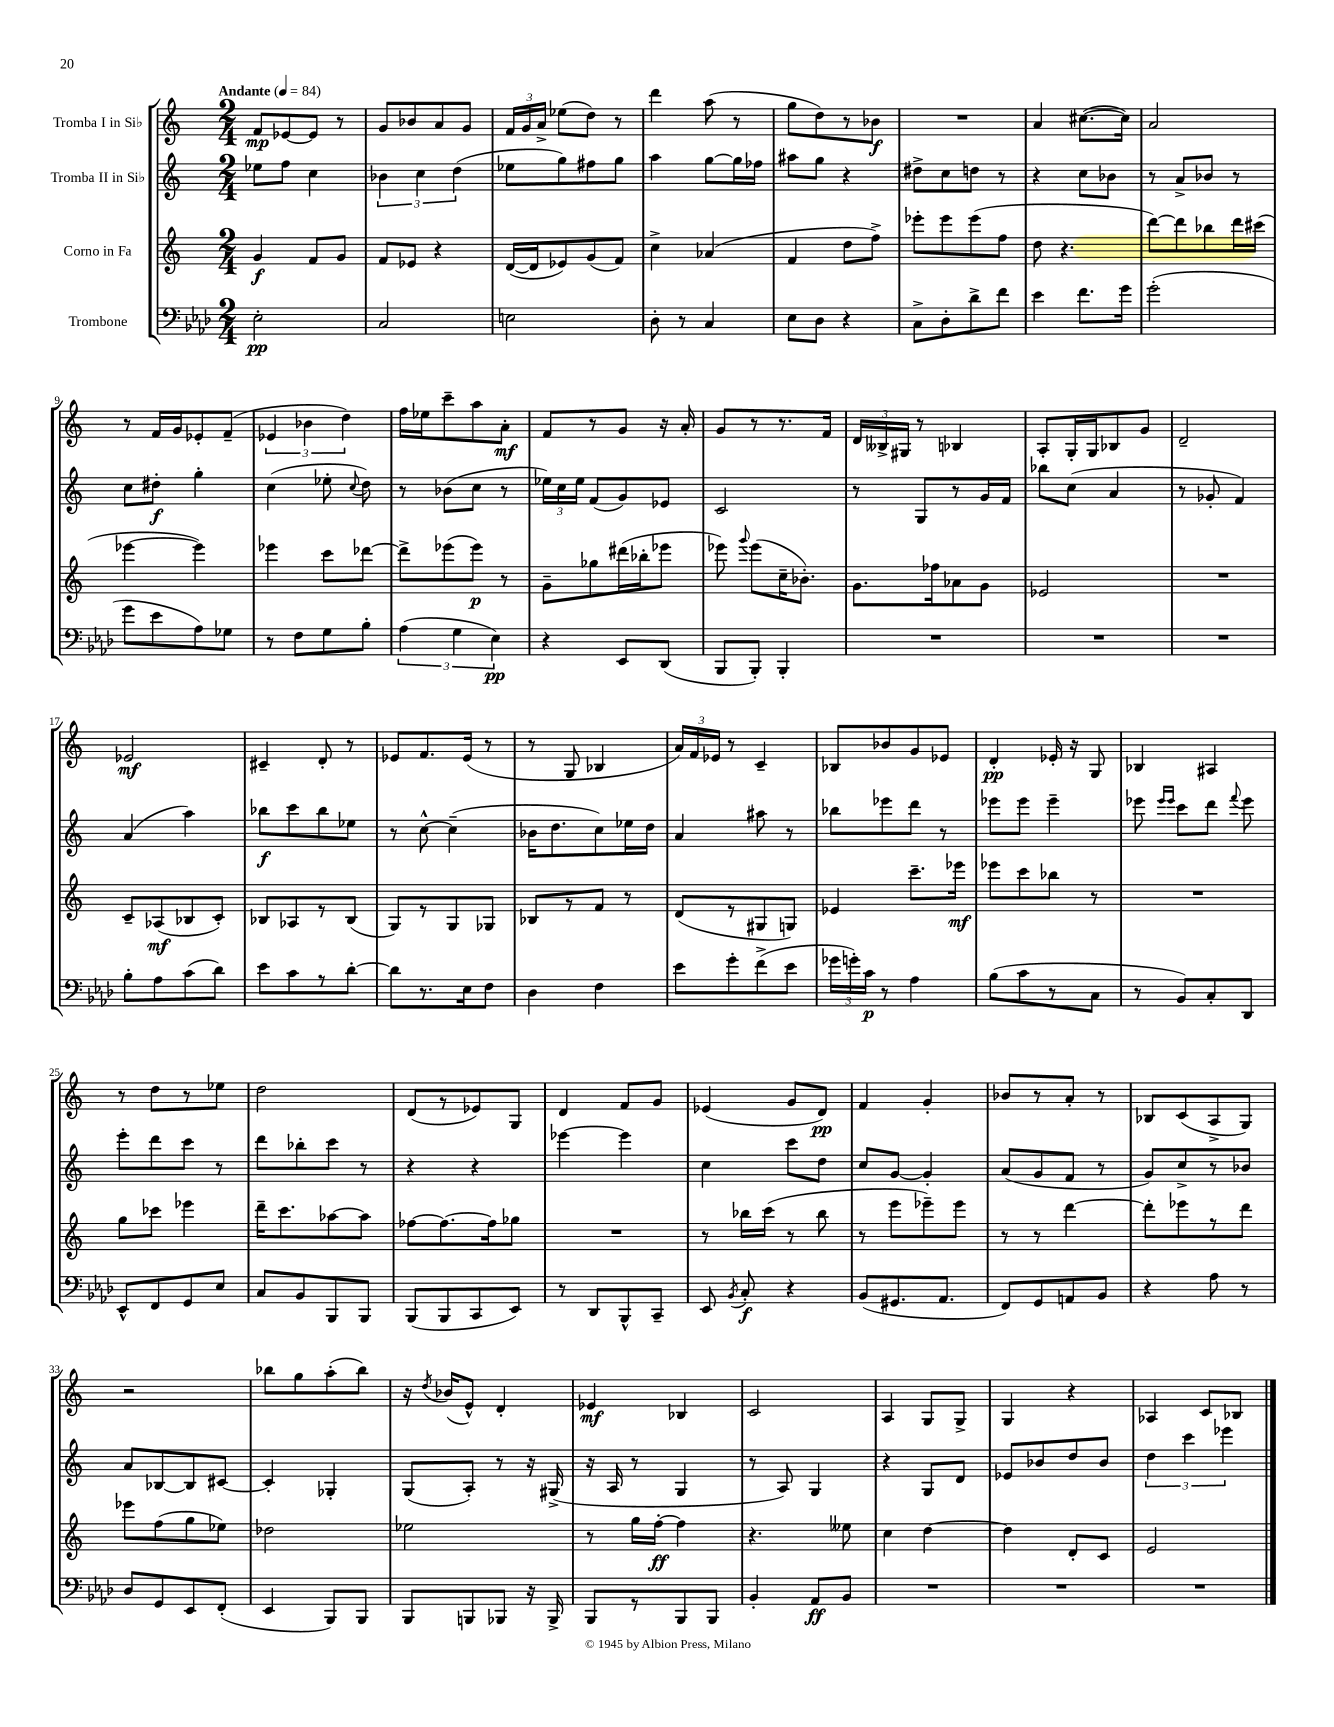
<<
\new StaffGroup <<
\new Staff = "s0" \with { instrumentName = "Tromba I in Sib" } {
    \clef treble \key c \major \numericTimeSignature \time 2/4 \tempo "Andante" 4 = 84
    \autoBeamOff f'8[\mp ees'8~ ees'8] r8 |
    g'8[ bes'8 a'8 g'8] |
    \tuplet 3/2 { f'16[ g'16 a'16]-> } ees''8[( d''8]) r8 |
    d'''4 a''8( r8 |
    g''8[ d''8) r8 bes'8]\f |
    R2 |
    a'4 cis''8.[~( cis''16]) |
    a'2 |
    r8 f'16[ g'16 ees'8-. f'8]--( |
    \tuplet 3/2 { ees'4 bes'4 d''4) } |
    f''16[ ees''16 c'''8-- a''8 a'8]-.\mf |
    f'8[ r8 g'8] r16 a'16-. |
    g'8[ r8 r8. f'16] |
    \tuplet 3/2 { d'16[ beses16-> gis16] } r8 bes4 |
    a8[-. g16-. g16 bes8 g'8] |
    d'2-- |
    ees'2\mf |
    cis'4-- d'8-. r8 |
    ees'8[ f'8. ees'16]( r8 |
    r8 g8 bes4 |
    \tuplet 3/2 { a'16[) f'16 ees'16] } r8 c'4-- |
    bes8[ bes'8 g'8 ees'8] |
    d'4-.\pp ees'16-. r16 g8 |
    bes4 ais4 |
    r8 d''8[ r8 ees''8] |
    d''2 |
    d'8[( r8 ees'8) g8] |
    d'4 f'8[ g'8] |
    ees'4( g'8[ d'8]\pp) |
    f'4 g'4-. |
    bes'8[ r8 a'8]-. r8 |
    bes8[ c'8( a8-> g8]) |
    r2 |
    bes''8[ g''8 a''8-.( bes''8]) |
    r16 \acciaccatura { d''8 } bes'16[( e'8]-^) d'4-. |
    ees'4\mf bes4 |
    c'2 |
    a4 g8[ g8]-> |
    g4 r4 |
    aes4 c'8[ bes8] \bar "|." |
}
\new Staff = "s1" \with { instrumentName = "Tromba II in Sib" } {
    \clef treble \key c \major \numericTimeSignature \time 2/4
    \autoBeamOff ees''8[ f''8] c''4 |
    \tuplet 3/2 { bes'4 c''4 d''4( } |
    ees''8[ g''8) fis''8 g''8] |
    a''4 g''8[~ g''16 fes''16] |
    ais''8[ g''8] r4 |
    dis''8[-> c''8 d''8] r8 |
    r4 c''8[ bes'8] |
    r8 a'8[-> bes'8] r8 |
    c''8[ dis''8]-.\f g''4-. |
    c''4( ees''8-. \appoggiatura { c''8 } d''8) |
    r8 bes'8[( c''8] r8 |
    \tuplet 3/2 { ees''16[) c''16 ees''16] } f'8[( g'8) ees'8] |
    c'2 |
    r8 g8[ r8 g'16 f'16] |
    bes''8[ c''8]( a'4 |
    r8 ges'8-. f'4) |
    a'4( a''4) |
    bes''8[\f c'''8 bes''8 ees''8] |
    r8 c''8~-^ c''4--( |
    bes'16[ d''8. c''8) ees''16 d''16] |
    a'4 ais''8 r8 |
    bes''8[ ees'''8 d'''8] r8 |
    ees'''8[ ees'''8] ees'''4-- |
    ees'''8 \grace { ees'''16[ ees'''16] } c'''8[ d'''8] \appoggiatura { f'''8 } ees'''8 |
    e'''8[-. d'''8 c'''8] r8 |
    d'''8[ bes''8-. c'''8] r8 |
    r4 r4 |
    ees'''4~ ees'''4 |
    c''4 c'''8[ d''8] |
    c''8[ g'8]~ g'4-. |
    a'8[( g'8 f'8] r8 |
    g'8[) c''8-> r8 bes'8] |
    a'8[ bes8~ bes8 cis'8]~ |
    cis'4-. ges4-. |
    g8[( a8]-.) r8 r16 gis16->( |
    r16 a16 r8 g4 |
    r8 a8) g4 |
    r4 g8[ d'8] |
    ees'8[ bes'8 d''8 bes'8] |
    \tuplet 3/2 { d''4 c'''4 ees'''4 } \bar "|." |
}
\new Staff = "s2" \with { instrumentName = "Corno in Fa" } {
    \clef treble \key c \major \numericTimeSignature \time 2/4
    \autoBeamOff g'4\f f'8[ g'8] |
    f'8[ ees'8] r4 |
    d'16[~( d'16 ees'8) g'8( f'8]) |
    c''4-> aes'4( |
    f'4 d''8[ f''8]->) |
    ees'''8[-. ees'''8 ees'''8( f''8] |
    d''8 r4. |
    d'''8[~) d'''8 bes''8 d'''16 cis'''16]( |
    ees'''4~ ees'''4) |
    ees'''4 c'''8[ des'''8]~ |
    des'''8[-> ees'''8( ees'''8]\p) r8 |
    g'8[-- ges''8 dis'''16( bes''16-. ees'''8] |
    ees'''8) \appoggiatura { g'''8 } ees'''8[( c''16-- bes'8.]-.) |
    g'8.[ fes''16 aes'8 g'8] |
    ees'2 |
    R2 |
    c'8[-- aes8\mf( bes8 c'8]-.) |
    bes8[ aes8 r8 bes8]( |
    g8[) r8 g8 ges8] |
    bes8[ r8 f'8] r8 |
    d'8[( r8 gis8 g8]) |
    ees'4 c'''8.[-- ees'''16]\mf |
    ees'''8[ c'''8 bes''8] r8 |
    R2 |
    g''8[ ces'''8] ees'''4 |
    d'''16[-- c'''8. aes''8~ aes''8] |
    fes''8[~ fes''8.~ fes''16 ges''8] |
    R2 |
    r8 bes''16[ c'''16]( r8 bes''8 |
    r8 e'''8[ ees'''8--) ees'''8] |
    r8 r8 d'''4~ |
    d'''8[-. ees'''8 r8 d'''8] |
    ees'''8[ f''8( g''8 ees''8]) |
    des''2 |
    ees''2 |
    r8 g''16[ f''16]~-.\ff f''4 |
    r4. eeses''8 |
    c''4 d''4~ |
    d''4 d'8[-. c'8] |
    e'2 \bar "|." |
}
\new Staff = "s3" \with { instrumentName = "Trombone" } {
    \clef bass \key aes \major \numericTimeSignature \time 2/4
    \autoBeamOff ees2-.\pp |
    c2 |
    e2 |
    des8-. r8 c4 |
    ees8[ des8] r4 |
    c8[-> des8-. des'8-> f'8] |
    ees'4 f'8.[ g'16] |
    g'2-.( |
    g'8[ ees'8 aes8) ges8] |
    r8 f8[ g8 bes8]-. |
    \tuplet 3/2 { aes4( g4 ees4\pp) } |
    r4 ees,8[ des,8]( |
    bes,,8[ bes,,8]-.) bes,,4-. |
    R2 |
    R2 |
    R2 |
    bes8[-. aes8 c'8( des'8]) |
    ees'8[ c'8 r8 des'8]~-. |
    des'8[ r8. ees16 f8] |
    des4 f4 |
    ees'8[ g'8-. f'8->( ees'8] |
    \tuplet 3/2 { ges'16[ g'16-.) c'16]\p } r8 aes4 |
    bes8[( c'8 r8 c8] |
    r8 bes,8[) c8-. des,8] |
    ees,8[-^ f,8 g,8 ees8] |
    c8[ bes,8 bes,,8 bes,,8] |
    bes,,8[( bes,,8 c,8 ees,8]) |
    r8 des,8[ bes,,8-^ c,8]-- |
    ees,8 \acciaccatura { bes,8 } c8-.\f r4 |
    bes,8[( gis,8. aes,8.] |
    f,8[) g,8 a,8 bes,8] |
    r4 aes8 r8 |
    des8[ g,8 ees,8 f,8]-.( |
    ees,4 bes,,8[) bes,,8] |
    bes,,8[ b,,8 bes,,8] r16 bes,,16-> |
    bes,,8[ r8 bes,,8 bes,,8] |
    bes,4-. aes,8[\ff bes,8] |
    R2 |
    R2 |
    R2 \bar "|." |
}
>>
>>
